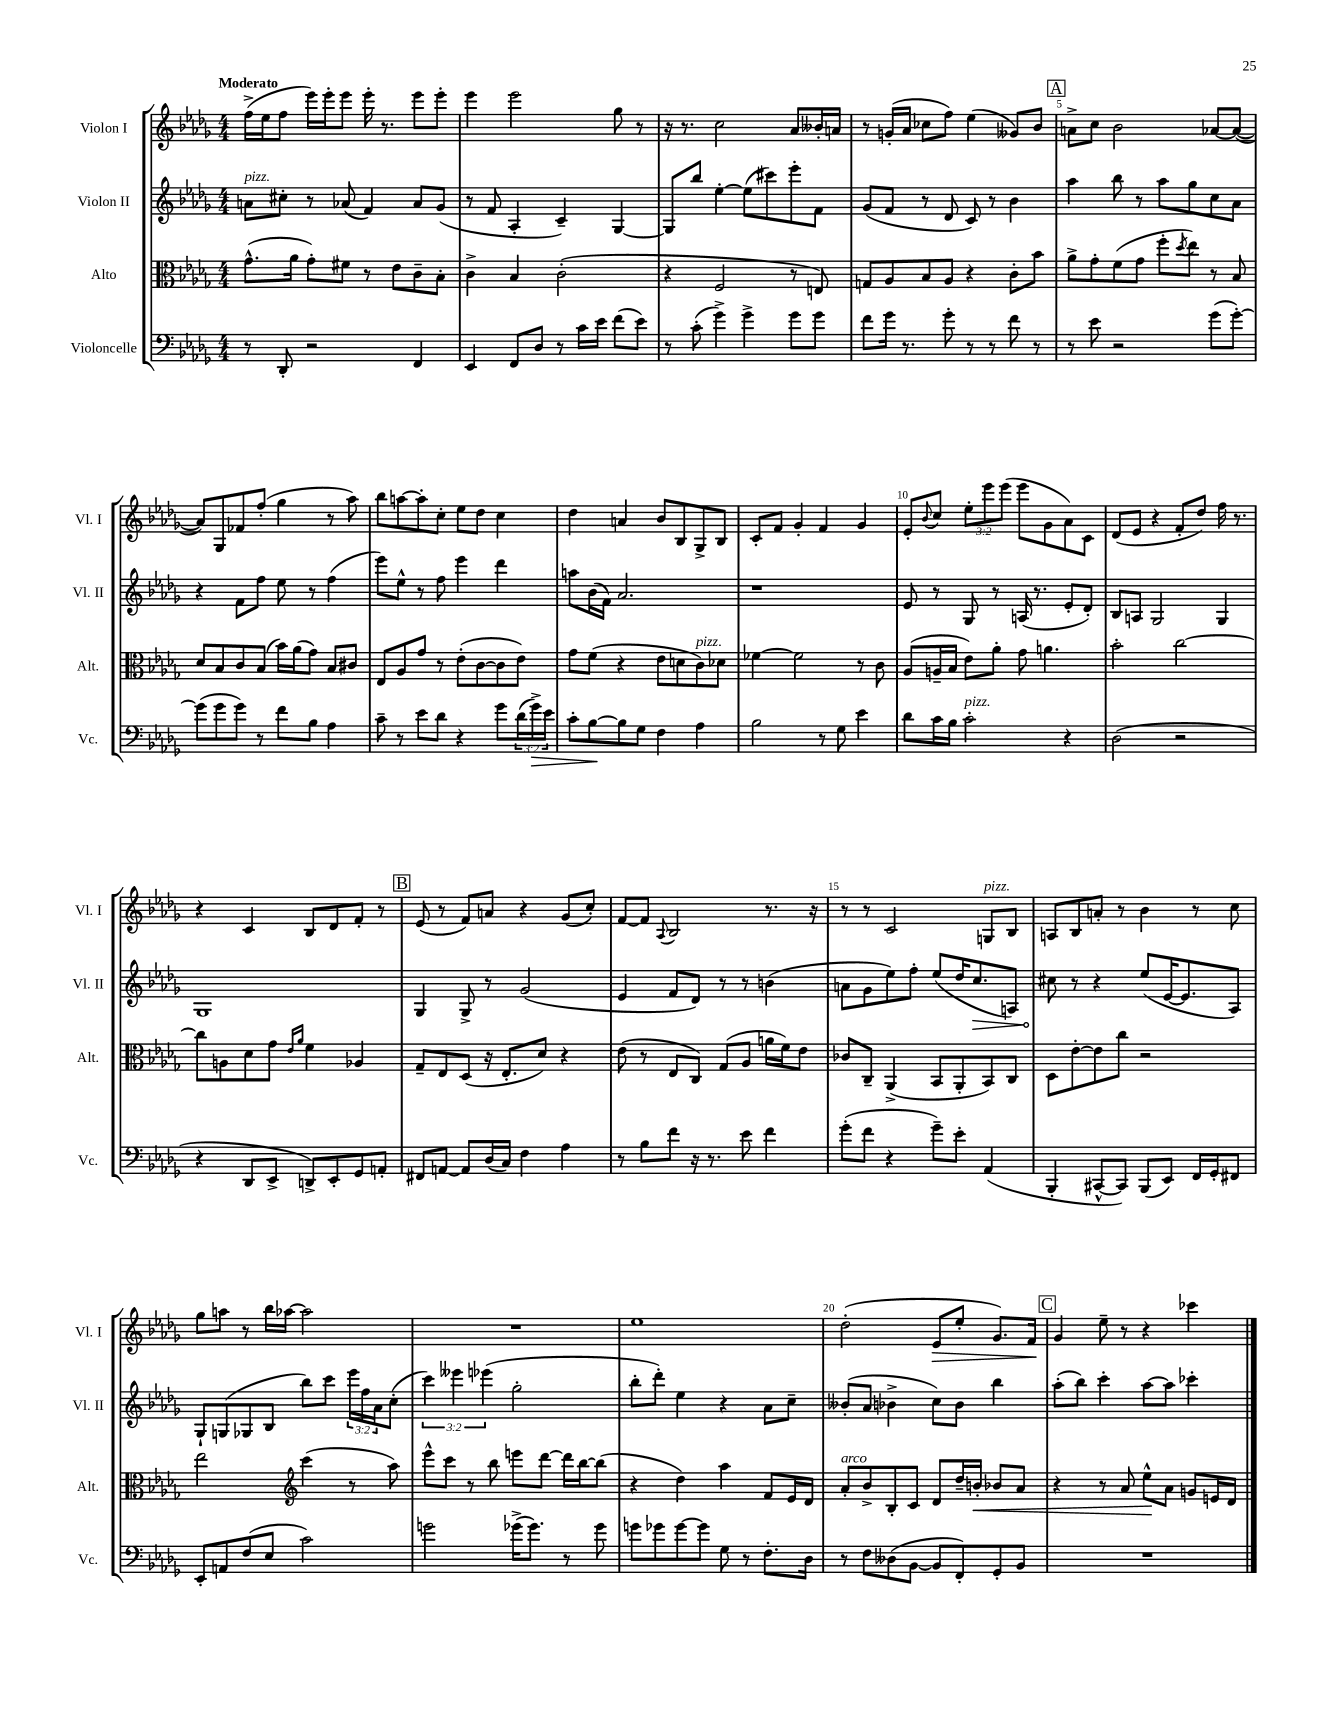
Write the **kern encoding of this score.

**kern	**kern	**kern	**kern
*staff4	*staff3	*staff2	*staff1
*clefF4	*clefC3	*clefG2	*clefG2
*k[b-e-a-d-g-]	*k[b-e-a-d-g-]	*k[b-e-a-d-g-]	*k[b-e-a-d-g-]
*M4/4	*M4/4	*M4/4	*M4/4
8r	(8.g-^^	8a	(16ff^
.	.	.	16ee-
8DD-'	.	8cc#'	8ff
.	16a-	.	.
2r	8g-')	8r	16eee-)
.	.	.	16eee-'
.	8f#	(8a-	8eee-
.	8r	4f)	16eee-'
.	.	.	8.r
.	8e-	.	.
4FF	8c~	8a-	8eee-
.	8B-'	(8g-	8eee-'
=	=	=	=
4EE-	4c^	8r	4eee-
.	.	8f	.
8FF	4B-	4A-'	2eee-
8D-	.	.	.
8r	(2c'	4c~)	.
16c	.	.	.
16e-	.	.	.
(8f	.	[4G-	8gg-
8e-)	.	.	8r
=	=	=	=
8r	4r	8G-]	16r
.	.	.	8.r
(8c'	.	8bb-	.
4g-^)	2F	[4ee-'	2cc
4g-^	.	(8ee-]	.
.	.	8ccc#)	.
8g-	8r	8eee-'	8a-
8g-	8E)	8f	16b--'
.	.	.	16a
=	=	=	=
8f	8G	(8g-	8r
16g-	8A-	8f	(16g'
8.r	.	.	16a-
.	8B-	8r	8cc-
8g-'	8A-	8d-	8ff)
8r	4r	8c)	(4ee-
8r	.	8r	.
8f	8c'	4b-	8g--)
8r	8b-	.	8b-
=	=	=	=
8r	8a-^	4aa-	8a^
8e-	8g-'	.	8cc
2r	(8f	8bb-	2b-
.	8g-	8r	.
.	8ff'	8aa-	.
.	8qdd-	.	.
.	8ee-)	8gg-	.
(8g-	8r	8cc	[8a-
[8g-')	8B-	8a-	(8a-_
=	=	=	=
(8g-]	8d-	4r	8a-])
8g-	8B-	.	8G-
8g-)	8c	8f	8f-
8r	(8B-	8ff	(8ff'
8f	16b-)	8ee-	4gg-
.	(16a-	.	.
8B-	8g-)	8r	.
4A-	8B-	(4ff	8r
.	8c#	.	8aa-)
=	=	=	=
8c~	8E-	8eee-)	8bb-
8r	8A-	8ee-^^	[8aa
8e-	8g-	8r	8aa']
8d-	8r	8ff	8cc'
4r	(8e-'	4eee-	8ee-
.	[8c	.	8dd-
8g-	8c]	4ddd-	4cc
(24d-	8e-)	.	.
24g-^)	.	.	.
24e-	.	.	.
=	=	=	=
8c'	8g-	8aa	4dd-
[8B-	(8f	(16b-	.
.	.	16f)	.
8B-]	4r	2.a-	4a
8G-	.	.	.
4F	8e-	.	8b-
.	8d	.	8B-
4A-	8c)	.	8G-^
.	8d-	.	8B-
=	=	=	=
2B-	[4f-	1r	8c'
.	.	.	8f
.	2f-]	.	4g-'
8r	.	.	4f
8G-	.	.	.
4e-	8r	.	4g-
.	8c	.	.
=	=	=	=
8d-	(8A-	8e-	8e-'
.	.	.	8qqb-
16c	16A~	8r	8cc
16B-	16B-	.	.
2c'	8e-)	8G-	12ee-'
.	.	.	12eee-
.	8a-'	8r	.
.	.	.	(12eee-
.	8g-	(16A	8eee-
.	.	8.r	.
.	4.a	.	8g-
4r	.	8e-'	8a-)
.	.	8d-')	8c
=	=	=	=
(2D-	2b-'	8B-	(8d-
.	.	8A	8e-
.	.	2G-	4r
2r	[2cc	.	8f'
.	.	.	8dd-)
.	.	4G-	16ff
.	.	.	8.r
=	=	=	=
4r	8cc]	1G-	4r
.	8A	.	.
8DD-	8d-	.	4c
8EE-^	8g-	.	.
.	16qqe-	.	.
.	16qqa-	.	.
8DD^)	4f	.	8B-
8EE-'	.	.	8d-
8GG-	4A-	.	8f'
8AA'	.	.	8r
=	=	=	=
8FF#	8G-~	4G-	(8e-
[8AA	8E-	.	8r
8AA]	(8D-	8G-^	8f)
(16D-	16r	8r	8a
16C)	8.E-'	.	.
4F	.	(2g-	4r
.	8d-)	.	.
4A-	4r	.	(8g-
.	.	.	8cc')
=	=	=	=
8r	(8e-	4e-	[8f
8B-	8r	.	8f]
.	.	.	8qqA-
8f	8E-	8f	2B-
16r	8C)	8d-)	.
8.r	.	.	.
.	(8G-	8r	.
8e-	8A-	8r	.
4f	16a	(4b	8.r
.	16f)	.	.
.	8e-	.	.
.	.	.	16r
=	=	=	=
(8g-'	8c-	8a	8r
8f	8C~	8g-	8r
4r	(4AA-^	8ee-)	2c
.	.	8ff'	.
8g-~)	8BB-	(8ee-	.
8e-'	8AA-'	16dd-	.
.	.	8.cc	.
(4AA-	8BB-)	.	8G
.	8C	8A)	8B-
=	=	=	=
4BBB-'	8D-	8cc#	8A
.	[8e-'	8r	8B-
[8CC#^^	8e-]	4r	8a'
8CC#])	8cc	.	8r
(8BBB-	2r	(8ee-	4b-
8EE-)	.	[16e-	.
.	.	8.e-]	.
16FF	.	.	8r
16GG-'	.	.	.
8FF#	.	8A-)	8cc
=	=	=	=
8EE-'	2ee-	8G-`	8gg-
8AA	.	(8G	8aa
(8F	.	8G-	8r
8E-	.	8B-	16bb-
.	.	.	[16aa-
*	*clefG2	*	*
2c)	(4ccc	8bb-)	2aa-]
.	.	8ccc	.
.	8r	24eee-	.
.	.	24ff	.
.	.	24a-	.
.	8aa-)	(8cc'	.
=	=	=	=
2g	8eee-^^	6ccc)	1r
.	8ccc	.	.
.	.	6eee--	.
.	8r	.	.
.	.	(6eee-	.
.	8bb-	.	.
(16g-^	8eee	2gg-'	.
8.g-)	.	.	.
.	[8ddd-	.	.
8r	16ddd-]	.	.
.	[16bb-	.	.
8g-	(8bb-]	.	.
=	=	=	=
8g	4r	8bb-'	1ee-
8g-	.	8ddd-')	.
[8g-	4dd-)	4ee-	.
8g-]	.	.	.
8G-	4aa-	4r	.
8r	.	.	.
8.F'	8f	8a-	.
.	16e-	8cc~	.
16D-	16d-	.	.
=	=	=	=
8r	8a-'	(8b--'	(2dd-'
8F	8b-^	8a-	.
(8D--	8B-'	4b-^	.
[8BB-	8c	.	.
8BB-]	8d-	8cc)	8e-
8FF')	16dd-~	8b-	8ee-'
.	16b'	.	.
8GG-'	8b-	4bb-	8.g-)
8BB-	8a-	.	.
.	.	.	16f
=	=	=	=
1r	4r	(8aa-'	4g-
.	.	8bb-)	.
.	8r	4ccc'	8ee-~
.	8a-	.	8r
.	8ee-^^	[8aa-	4r
.	8a-	8aa-]	.
.	8g	4ccc-'	4ccc-
.	16e	.	.
.	16d-	.	.
==	==	==	==
*-	*-	*-	*-
